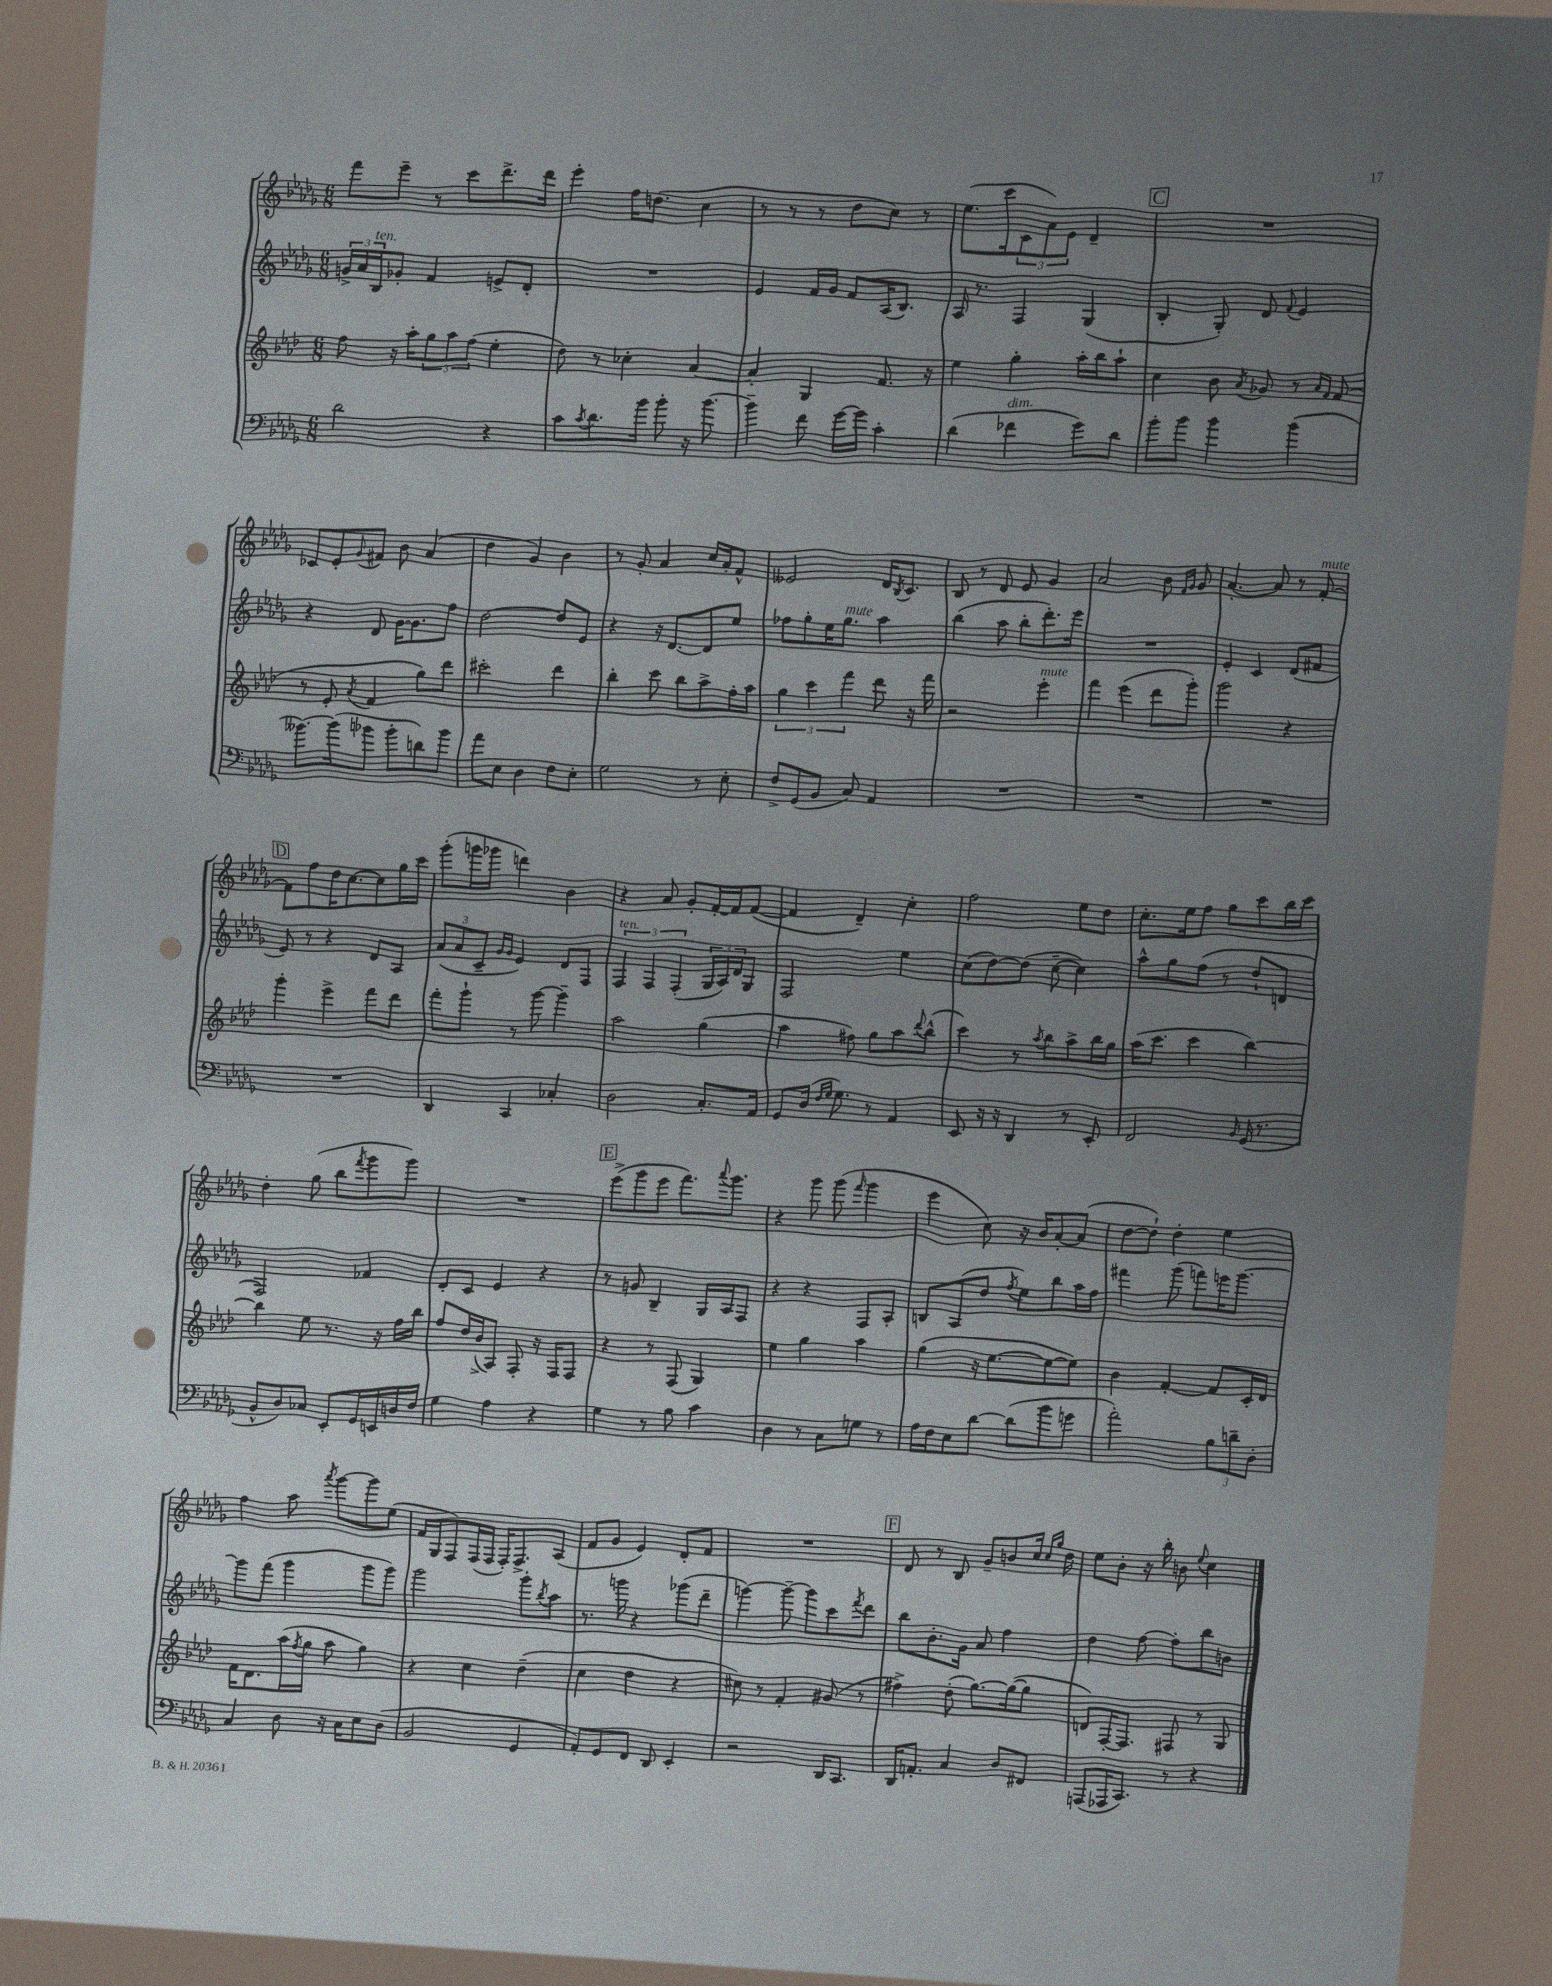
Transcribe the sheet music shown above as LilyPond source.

<<
\new StaffGroup <<
\new Staff = "s0" {
    \clef treble \key des \major \numericTimeSignature \time 6/8
    f'''8 ees'''8-- r8 c'''8 des'''8.-> des'''16 |
    ees'''4-. f''16 d''8.( c''4 |
    r8 r8 r8 des''8 c''8) r8 |
    ees''8.( c'''16 \tuplet 3/2 { c'8 aes'8) ees'8 } des'4-- |
    \mark \markup { \box "C" } R2. |
    ces'8 ees'8-. \appoggiatura { ges'8 } fis'8 bes'8 aes'4( |
    des''4 ges'4) bes'4 |
    r8 ges'8-. aes'4 c''16 aes'16-. f'8-^ |
    eeses'2 des'16 \acciaccatura { bes8 } c'8. |
    bes8 r8 des'8 ees'8 ges'4 |
    aes'2 bes'8 \grace { f'16 ges'16 } ges'8 |
    aes'4.~-. aes'8 r8 f'8~-.^\markup { \italic "mute" } |
    \mark \markup { \box "D" } f'8 f''8 des''16 c''8.~ c''8 ges''16 c'''16 |
    ges'''8-.( g'''16 ges'''16 d'''4) bes'4 |
    r4 aes'8 ges'8-. f'16~-. f'16 f'8~( |
    f'4 des'4--) c''4-. |
    f''2 ees''8 des''8 |
    c''8.-. ees''16 f''8 ges''8 c'''8 bes''16 c'''16 |
    des''4-. ges''8( bes''8 \acciaccatura { f'''8 } ges'''8 ges'''8) |
    R2. |
    \mark \markup { \box "E" } ees'''8->( ges'''8 ees'''8 f'''8.) \appoggiatura { aes'''8 } ges'''8. |
    r4 ges'''8 ges'''8( \grace { f'''16 } ges'''4 |
    ees'''4 c''8) r16 bes'16 aes'8~-. aes'8( |
    des''8~ des''8-!) des''4-. ees''4 |
    f''4 aes''8 \acciaccatura { aes'''8 } ges'''8~ ges'''8 ees''8( |
    f'16 ges16 f8) f16( f16 f16-.) f8.-> aes8( |
    f'8 ges'8 ees'4) des'8-. f'8 |
    R2. |
    \mark \markup { \box "F" } des'8 r8 bes8 ges'8-- b'8 c''16 \grace { c''16 ges''16 } des''16 |
    ees''8 bes'8-. r16 bes''16-. b'8 \appoggiatura { ees''8 } c''4 \bar "|." |
}
\new Staff = "s1" {
    \clef treble \key des \major \numericTimeSignature \time 6/8
    \tuplet 3/2 { g'16-> aes'16 bes16^\markup { \italic "ten." } } ges'8-. f'4 e'8-> des'8-. |
    R2. |
    ees'4 f'16 ges'16 f'8 aes16( bes8.) |
    aes16 r8. f4 ges4( |
    \mark \markup { \box "C" } bes4-. ges8-.) des'8 \appoggiatura { f'8 } ees'4 |
    r4 des'8 ges'16~ ges'8. f''8 |
    des''2~ des''8 ees'8 |
    r4 r16 des'8.~ des'8 ees''8 |
    fes''8 ges''8-. ees''16 ges''8.^\markup { \italic "mute" } aes''4 |
    bes''4( aes''8 bes''8-. des'''8.-.) ees'''16 |
    R2. |
    ees'4-. c'4 des'8( fis'8 |
    \mark \markup { \box "D" } ees'8) r8 r4 des'8 aes8 |
    \tuplet 3/2 { aes'8( aes'8 c'8-- } \grace { ges'16 ges'16 } ees'4) des'8 f8 |
    \tuplet 3/2 { f4^\markup { \italic "ten." } f4 f4-.( } \tuplet 3/2 { ges16 aes16) des'16 } ges8 |
    f2 ees''4 |
    c''8( des''8~) des''8( c''8~-- c''4) |
    aes''8-^ ges''8 f''8( r8 des''8-! d'8 |
    f2) fes'4 |
    des'8-. c'8 ees'4 r4 |
    \mark \markup { \box "E" } r8 g'8 bes4-- ges16 aes16 f8 |
    r4 r4 f8 aes8-. |
    b8 aes8( des''8 \acciaccatura { f''8 } ees''8) bes''8 aes''16 f''16 |
    fis'''4 ges'''8( f'''8) e'''16 ges'''8.~ |
    ges'''8 f'''8( ges'''4 ges'''8 ges'''8) |
    ges'''2 ges'''8-. \acciaccatura { bes''8 } aes''8 |
    r8. g'''16 r4 ges'''8( des'''8-- |
    g'''4~) g'''8~-- g'''8 c'''8 \acciaccatura { f'''8 } des'''8 |
    \mark \markup { \box "F" } bes''8 bes'8.-. ges'16 aes'8 f''4 |
    des''4 f''8~ f''8-. bes''8 b'8 \bar "|." |
}
\new Staff = "s2" {
    \clef treble \key aes \major \numericTimeSignature \time 6/8
    f''8 r16 aes''16-. \tuplet 3/2 { g''8 aes''8 f''8( } ees''4-. |
    des''8) r8 ces''4-. aes'4~ |
    aes'4-. g4 f'8. r16 |
    ees''4 g''4-. aes''16-. bes''16 aes''8-! |
    \mark \markup { \box "C" } c''4 bes'8 \acciaccatura { aes'8 } ges'8 r8 \grace { aes'16 f'16 } f'8( |
    r8 ees'8-. \acciaccatura { aes'8 } f'4 g''8) des'''8 |
    cis'''2-. des'''4 |
    bes''4-. c'''8 bes''8 aes''8-> f''16-. aes''16 |
    \tuplet 3/2 { g''4 c'''4 f'''4 } des'''8 r16 f'''16 |
    r2 ees'''4-.^\markup { \italic "mute" } |
    f'''4 ees'''4( des'''8 g'''8-.) |
    g'''2 r4 |
    \mark \markup { \box "D" } g'''4-. ees'''4-> f'''8 des'''8 |
    f'''8-. g'''8-! r8 g'''8~ g'''4-- |
    aes''2 g''4( |
    aes''4 fis''8) g''8 aes''8 \appoggiatura { des'''8 } bes''8-^( |
    c'''4) r8 \acciaccatura { aes''8 } bes''8 aes''8-> bes''16 g''16 |
    aes''16( c'''8. c'''4 bes''4~) |
    bes''4 ees''8 r8. r16 f''16 bes''16 |
    f''8 des''16 bes'16->( aes8) f8-. r16 f16 f8 |
    \mark \markup { \box "E" } r4 r8 f8( g4) |
    ees''4 g''4 aes''4 |
    g''4( r16 ees''8.~ ees''8~ ees''8) |
    bes'4 f'4~-. f'8 c'16-. des'16 |
    f'16 des'8. aes''16( \acciaccatura { f''8 } g''16 aes''8 g''4) |
    r4 c''4 des''4--( |
    c''4 des''4 r4 |
    cis''8) r8 f'4-. gis'8( r8 |
    \mark \markup { \box "F" } fis''4->) des''8-.( g''8.~) g''16~( g''8 |
    d'8) f16~-. f8. fis8 r8 g8 \bar "|." |
}
\new Staff = "s3" {
    \clef bass \key des \major \numericTimeSignature \time 6/8
    des'2 r4 |
    c'8 \acciaccatura { c'8 } des'8. bes'16 bes'8-. r16 bes'8.~ |
    bes'4-- f'8 ges'16~ ges'16 c'4-. |
    des'4( fes'4^\markup { \italic "dim." } ges'8) des'8 |
    \mark \markup { \box "C" } bes'8-. bes'8 bes'4 bes'4( |
    beses'8.~) beses'16( bes'8 bes'8-. d'8) bes'8 |
    aes'8 ees8 des4 f8 ees8-. |
    ges2 r8 ees8-. |
    f8-> ges,8( bes,8 c8) aes,4 |
    R2. |
    R2. |
    R2. |
    \mark \markup { \box "D" } R2. |
    des,4 c,4 ces4-. |
    des2 c8.-. aes,16 |
    ges,8 des16( \grace { f16 ges16 } ges8.) r8 aes,4 |
    ees,8 r16 r16 des,4 r8 ees,8-. |
    f,2 \grace { bes,16 } ges,16( r8. |
    bes,8-^ des8) ces8 ees,8-. ges,16 e,16 d16 f16 |
    ges4 aes4 r4 |
    \mark \markup { \box "E" } ges4 r8 bes8 c'4 |
    des4 r8 c8 g8 r8 |
    aes16 f16 ees8 des'8~ des'8( bes'8 g'8 |
    aes'2-.) \tuplet 3/2 { bes8 d'8-- des8-. } |
    c4 des8 r16 c16 ees8 des8( |
    bes,2 ges,4 |
    aes,8-.) ges,8 f,8 des,8 ees,4-. |
    r2 des,16 c,8. |
    \mark \markup { \box "F" } des,16 a,8.-. c4 des8 fis,8 |
    a,,8( aes,,16 c,8.) r8 r4 \bar "|." |
}
>>
>>
\layout { \context { \Score \remove "Bar_number_engraver" } }
